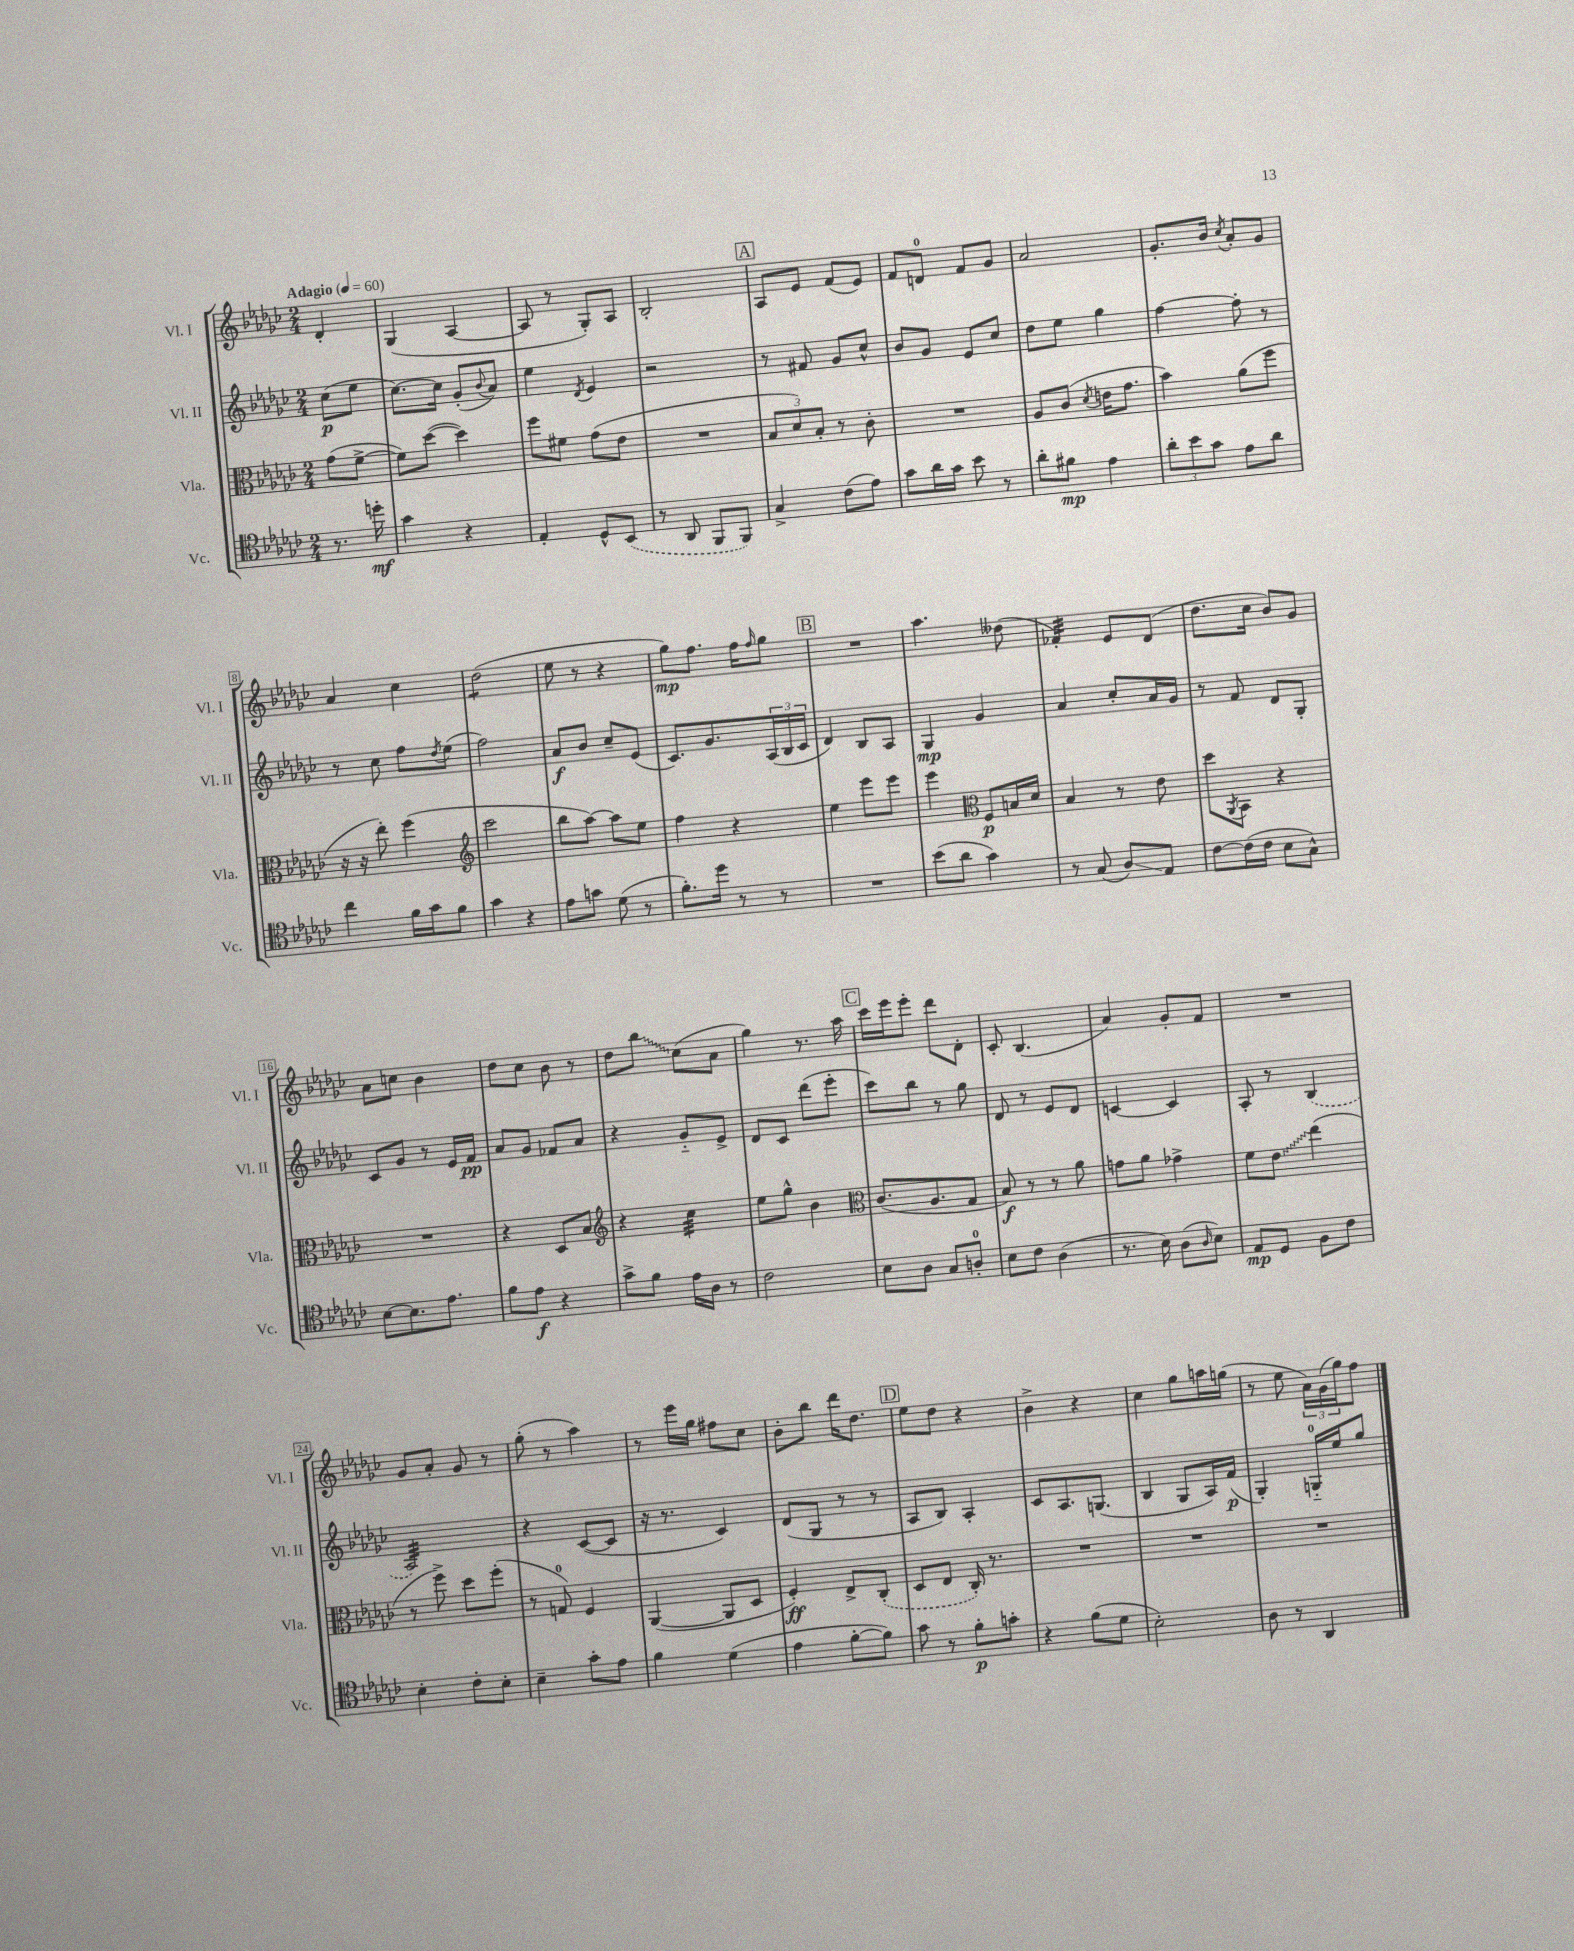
<<
\new StaffGroup <<
\new Staff = "s0" \with { instrumentName = "Vl. I" shortInstrumentName = "Vl. I" } {
    \clef treble \key ges \major \numericTimeSignature \time 2/4 \partial 4 \tempo "Adagio" 4 = 60
    des'4-. |
    ges4( aes4~ |
    aes8 r8 ges8-.) aes8 |
    bes2-. |
    \mark \markup { \box "A" } aes8 ees'8 f'8( ees'8) |
    f'8 d'8-0 f'8 ges'8 |
    aes'2 |
    ges'8.-. bes'16 \acciaccatura { ces''8 } aes'8-. ges'8 |
    aes'4 ces''4 |
    des''2:8( |
    ees''8 r8 r4 |
    ges''8\mp) f''8. f''16 \grace { f''16 } ges''8 |
    \mark \markup { \box "B" } R2 |
    aes''4. deses''8( |
    fes'4:32-.) ees'8 des'8( |
    des''8. ces''16 bes'8) ges'8 |
    aes'8 c''8 bes'4 |
    des''8 ces''8 bes'8 r8 |
    des''8 \once \override Glissando.style = #'zigzag bes''8\glissando ces''8( aes'8 |
    ges''4) r8. aes''16 |
    \mark \markup { \box "C" } ces'''16 ees'''16 ees'''8-. des'''8 des'8-. |
    ces'8-. bes4.( |
    aes'4) ges'8-. f'8 |
    R2 |
    ges'8 aes'8-. ges'8 r8 |
    ges''8-.( r8 aes''4) |
    r8 ees'''16 ges''16 fis''8 ces''8 |
    bes'8-. bes''8 des'''16 des''8. |
    \mark \markup { \box "D" } ees''8 des''8 r4 |
    bes'4-> r4 |
    ces''4 ges''8 a''16 g''16( |
    r8 ees''8 \tuplet 3/2 { aes'16) ges'16( ges''16) } f''8 \bar "|." |
}
\new Staff = "s1" \with { instrumentName = "Vl. II" shortInstrumentName = "Vl. II" } {
    \clef treble \key ges \major \numericTimeSignature \time 2/4 \partial 4
    ces''8\p( ees''8 |
    ces''8.~) ces''16 ges'8-.( \appoggiatura { bes'8 } aes'8) |
    ees''4 \acciaccatura { des'8 } ees'4 |
    r2 |
    \mark \markup { \box "A" } r8 fis'8 ges'8 ces''8-^ |
    bes'8 ges'8 ees'8 ces''8 |
    des''8 ees''8 ges''4 |
    f''4~ f''8-. r8 |
    r8 ces''8 f''8 \acciaccatura { des''8 } ees''8( |
    f''2) |
    aes'8\f bes'8 ces''8-- ees'8( |
    ces'8.) ges'8. \tuplet 3/2 { aes16( bes16 ces'16 } |
    \mark \markup { \box "B" } des'4) bes8 aes8 |
    ges4\mp ges'4 |
    aes'4 ces''8-. aes'16 ges'16 |
    r8 f'8 des'8 ges8-. |
    ces'8 ges'8 r8 ees'16 f'16\pp |
    aes'8 ges'8 fes'8 aes'8 |
    r4 ges'8-_ ees'8-> |
    des'8 ces'8 des'''8( ees'''8-. |
    \mark \markup { \box "C" } ces'''8) bes''8 r8 ges''8 |
    des'8 r8 ees'8 des'8 |
    c'4~ c'4 |
    aes8-. r8 \once \slurDashed bes4( |
    aes2:32) |
    r4 ces'8~( ces'8 |
    r16 r8. ces'4) |
    des'8( ges8 r8 r8 |
    \mark \markup { \box "D" } aes8 bes8) aes4-. |
    ces'8 aes8. g8.( |
    bes4 ges8 aes16) f'16\p( |
    ges4-.) g16-0-_ ees''16 ges''8 \bar "|." |
}
\new Staff = "s2" \with { instrumentName = "Vla." shortInstrumentName = "Vla." } {
    \clef alto \key ges \major \numericTimeSignature \time 2/4 \partial 4
    ges'8( f'8~-> |
    f'8) des''8~( des''4) |
    f''8 fis'8 ges'8( ees'8 |
    R2 |
    \mark \markup { \box "A" } \tuplet 3/2 { bes8 des'8) bes8-. } r8 ces'8-. |
    R2 |
    aes8 ces'8( \acciaccatura { des'8 } e'16 ges'8. |
    bes'4) aes'8( f''8 |
    r16 r16 ees''8-.) f''4( |
    \clef treble ces'''2 |
    bes''8 aes''8~) aes''8 ees''8 |
    f''4 r4 |
    \mark \markup { \box "B" } ees''4 ees'''8 ees'''8 |
    ees'''4 \clef alto f8\p b16 des'16 |
    bes4 r8 ees'8 |
    des''8 \acciaccatura { aes,8 } bes,8 r4 |
    R2 |
    r4 des8 bes8 |
    \clef treble r4 ces''4:32 |
    ees''8 ges''8-^ bes'4 |
    \mark \markup { \box "C" } \clef alto ces'8.( aes8. ges8 |
    bes8\f) r8 r8 aes'8 |
    g'8 aes'8 ges'4-> |
    f'8 \once \override Glissando.style = #'zigzag ees'8\glissando ees''4( |
    r8 f''8->) des''8 f''8-.( |
    r8 g8-0) f4 |
    aes,4~( aes,8 des8 |
    f4-.\ff) ees8-> \once \slurDashed ces8-.( |
    \mark \markup { \box "D" } des8 ees8 ces16-.) r8. |
    R2 |
    R2 |
    R2 \bar "|." |
}
\new Staff = "s3" \with { instrumentName = "Vc." shortInstrumentName = "Vc." } {
    \clef tenor \key ges \major \numericTimeSignature \time 2/4 \partial 4
    r8. d''16-.\mf |
    ges'4 r4 |
    ees4-. des8-^ \once \slurDashed bes,8( |
    r8 aes,8 f,8 f,8) |
    \mark \markup { \box "A" } ges4-> ces'8( ees'8) |
    ges'8 aes'16 ges'16 bes'8 r8 |
    aes'8-. fis'8\mp ees'4 |
    \tuplet 3/2 { aes'8-. bes'8 ges'8 } ees'8 aes'8 |
    ces''4 f'16 ges'16 f'8 |
    ges'4 r4 |
    ees'8 g'8 des'8( r8 |
    f'8.-.) des''16 r8 r8 |
    \mark \markup { \box "B" } R2 |
    bes'8( aes'8 ges'4) |
    r8 ges8( aes8\glissando) ees8 |
    ces'8~ ces'16( ces'16 bes8 ges8-^) |
    bes8~ bes8. ees'8. |
    f'8 ees'8\f r4 |
    ges'8-> f'8 ees'16 aes16 r8 |
    ces'2 |
    \mark \markup { \box "C" } bes8 aes8 ges8 a8-0-. |
    bes8 ces'8 aes4( |
    r8. bes16) aes8( \grace { aes16 } bes8) |
    ees8\mp des8 f8 ces'8 |
    bes4-. ces'8-. bes8-. |
    bes4-- ges'8-. ees'8 |
    f'4 des'4( |
    ees'4 f'8~-. f'8) |
    \mark \markup { \box "D" } ges'8 r8 f'8-.\p g'8-. |
    r4 f'8( des'8 |
    bes2-.) |
    aes8 r8 aes,4 \bar "|." |
}
>>
>>
\layout { \context { \Score \override BarNumber.stencil = #(make-stencil-boxer 0.1 0.3 ly:text-interface::print) } }
